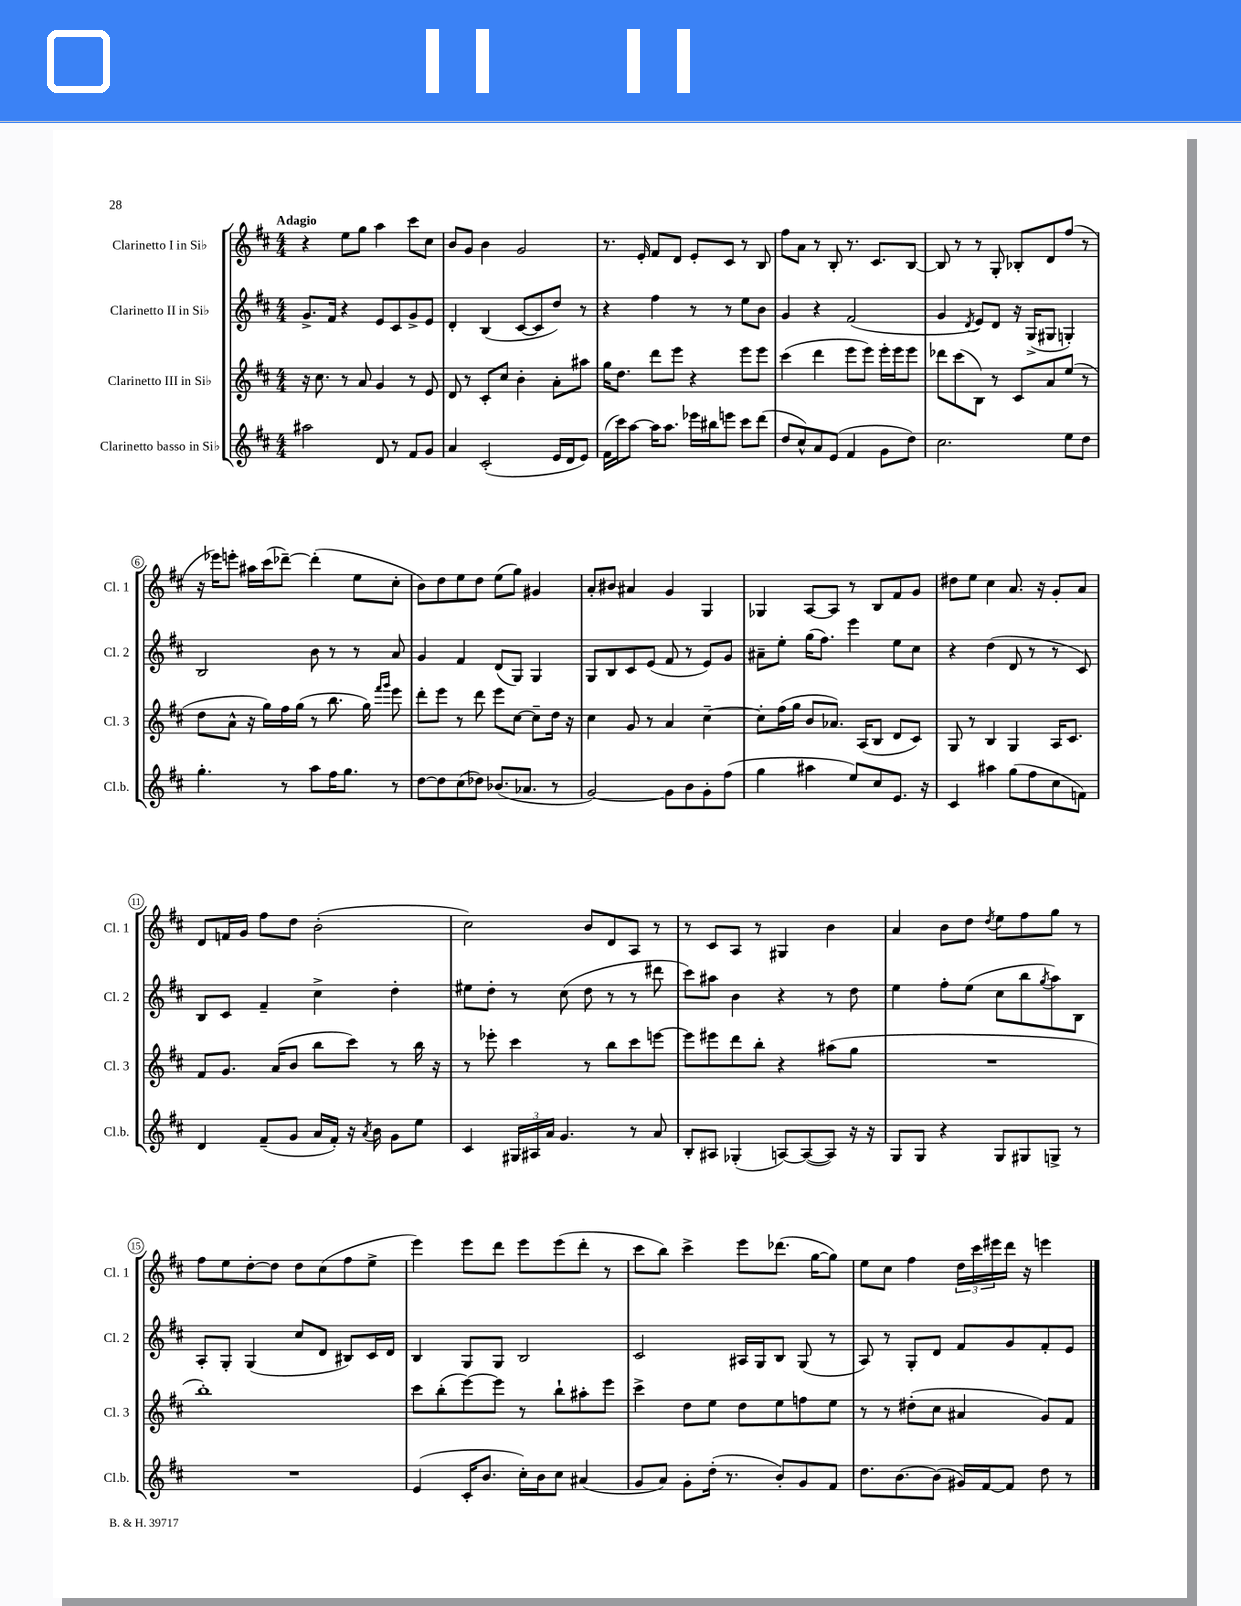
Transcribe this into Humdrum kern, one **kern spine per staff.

**kern	**kern	**kern	**kern
*staff4	*staff3	*staff2	*staff1
*clefG2	*clefG2	*clefG2	*clefG2
*k[f#c#]	*k[f#c#]	*k[f#c#]	*k[f#c#]
*M4/4	*M4/4	*M4/4	*M4/4
2aa#	16r	8.g^	4r
.	8.cc#	.	.
.	.	16f#	.
.	8r	4r	8ee
.	8a	.	8gg
8d	4g	8e	4aa
8r	.	8c#	.
8f#	8r	8g^	8ccc#
8g	8e	8e	8cc#
=	=	=	=
4a	8d	4d'	8b
.	8r	.	8g
(2c#'	8c#'	(4B	4b
.	8cc#	.	.
.	4b'	[8c#	2g
.	.	8c#]	.
16e	8a'	8dd)	.
16d	.	.	.
8e)	8aa#	8r	.
=	=	=	=
(16f#	16gg	4r	8.r
16ccc#)	8.dd	.	.
[8aa	.	.	.
.	.	.	16e'
16aa]	8ddd	4ff#	8f#
8.aa	.	.	.
.	8eee	.	8d
16eee-	4r	8r	8e'
16bb#	.	.	.
8eee	.	8r	8c#
8ccc#	8eee	8ee	8r
(8ddd	8eee	8b	8B
=	=	=	=
8dd	(4ccc#	4g	8ff#
8cc#^^)	.	.	8a
8a	4ddd	4r	8r
(8e	.	.	8B'
4f#	8eee	(2f#	8.r
.	8eee)	.	.
.	.	.	8.c#
8g	16eee'	.	.
.	16eee	.	.
8dd)	8eee	.	[8B
=	=	=	=
2.cc#	8ddd-	4g	8B]
.	(8ccc#	.	8r
.	.	8qd	.
.	8B)	8e)	8r
.	8r	8d	8G'
.	8c#	16r	8B-'
.	.	(16G^	.
.	8a	8G#	8d
8ee	(8ee	4G')	(8ff#
8dd	8r	.	8r
=	=	=	=
4.gg'	8dd	2B	16r
.	.	.	16eee-)
.	8a^^	.	8eee'
.	16r	.	16aa#
.	16gg)	.	(16ccc#
8r	16ff#	.	[8ddd-~)
.	(16gg	.	.
8aa	8r	8b	(4ddd-']
16ff#	8.bb	8r	.
8.gg	.	.	.
.	.	8r	8ee
.	16gg)	.	.
.	16qqfff#	.	.
.	16qqggg	.	.
8r	8eee	8a	8cc#'
=	=	=	=
[8dd	8ddd'	4g	8b)
8dd]	8eee	.	8dd
(8cc#	8r	4f#	8ee
8dd-)	8ddd	.	8dd
(8.b-	8eee	(8d	(8ee
.	[8cc#	8G)	8gg)
8.a-	.	.	.
.	8cc#~]	4G	4g#
8r	16dd	.	.
.	16r	.	.
=	=	=	=
[2g)	4cc#	8G	8a'
.	.	8B	8b#
.	8g	8c#	4a#
.	8r	(8e	.
8g]	4a	8f#	4g
8b	.	8r	.
8g'	[4cc#~	8e)	4G
(8ff#	.	8g	.
=	=	=	=
4gg	8cc#']	8a#~	4G-
.	(16ff#	8ee'	.
.	16gg	.	.
4aa#	8b	(16gg	[8A
.	.	8.ff#)	.
.	8.a-)	.	8A]
8ee)	.	4eee	8r
.	(16A	.	.
8cc#	8B	.	8B
8.e	8d	8ee	8f#
.	8c#)	8cc#	8g
16r	.	.	.
=	=	=	=
4c#	8G	4r	8dd#
.	8r	.	8ee
4aa#	4B	(4dd	4cc#
(8gg	4G	8d	8.a
8ff#	.	8r	.
.	.	.	16r
8cc#	16A	8r	8g'
.	8.c#	.	.
8f)	.	8c#)	8a
=	=	=	=
4d	8f#	8B	8d
.	8.g	8c#	16f
.	.	.	16g
(8f#~	.	4f#~	8ff#
.	(16a	.	.
8g	8b	.	8dd
16a	8bb	4cc#^	(2b'
16f#')	.	.	.
16r	8ccc#)	.	.
8qa	.	.	.
16b	.	.	.
8g	8r	4dd'	.
8ee	16bb	.	.
.	16r	.	.
=	=	=	=
4c#	8r	8ee#	2cc#)
.	8eee-'	8dd'	.
24G#	4ccc#	8r	.
24A#	.	.	.
24a	.	.	.
4.g	.	(8cc#	.
.	8r	8dd	8b
.	8bb	8r	8d
8r	8ccc#	8r	8A
8a	[8eee	8ddd#	8r
=	=	=	=
8B'	8eee]	8ccc#)	8r
8A#	8eee#	8aa#	8c#
(4G-'	8ddd	4b	8A
.	8bb'	.	8r
[8A)	4r	4r	4G#
(8A_	.	.	.
8A])	(8aa#	8r	4b
16r	8gg	8dd	.
16r	.	.	.
=	=	=	=
8G	1r	4ee	4a
8G	.	.	.
4r	.	8ff#'	8b
.	.	(8ee	8dd
.	.	.	8qdd
8G	.	8cc#	8ee
8G#	.	8bb	8ff#
.	.	8qgg	.
8G^	.	8aa)	8gg
8r	.	8B	8r
=	=	=	=
1r	1bb')	8A'	8ff#
.	.	8G'	8ee
.	.	(4G	[8dd'
.	.	.	8dd]
.	.	8cc#	8dd
.	.	8d	(8cc#
.	.	8B#)	8ff#
.	.	16c#	8ee^
.	.	16d	.
=	=	=	=
(4e	8ccc#	4B	4eee)
.	(8bb'	.	.
16c#'	[8eee)	8G	8eee
8.b	.	.	.
.	8eee]	8G	8ddd
16cc#')	8r	2B	8eee
16b	.	.	.
8cc#	8bb`	.	(8eee
(4a#	8aa#'	.	8ddd'
.	8eee	.	8r
=	=	=	=
8g	4ccc#^	2c#	8ccc#
8a)	.	.	8bb)
8g'	8dd	.	4ccc#^
(16dd'	8ee	.	.
8.r	.	.	.
.	8dd	16A#	8eee
.	.	16G	.
8b')	8ee	8B	(8.ddd-
8g	8ff	(8G	.
.	.	.	[16gg
8f#	8ee	8r	8gg])
=	=	=	=
8.dd	8r	8A)	8ee
.	8r	8r	8cc#
[8.b	.	.	.
.	(8dd#'	8G'	4ff#
(8b]	8cc#	8d	.
16g#)	4a#	8f#	24dd
.	.	.	24ccc#
[16f#	.	.	.
.	.	.	24eee#
8f#]	.	8g	16ddd
.	.	.	16r
8dd	8g)	8f#'	4eee
8r	8f#	8e	.
==	==	==	==
*-	*-	*-	*-
